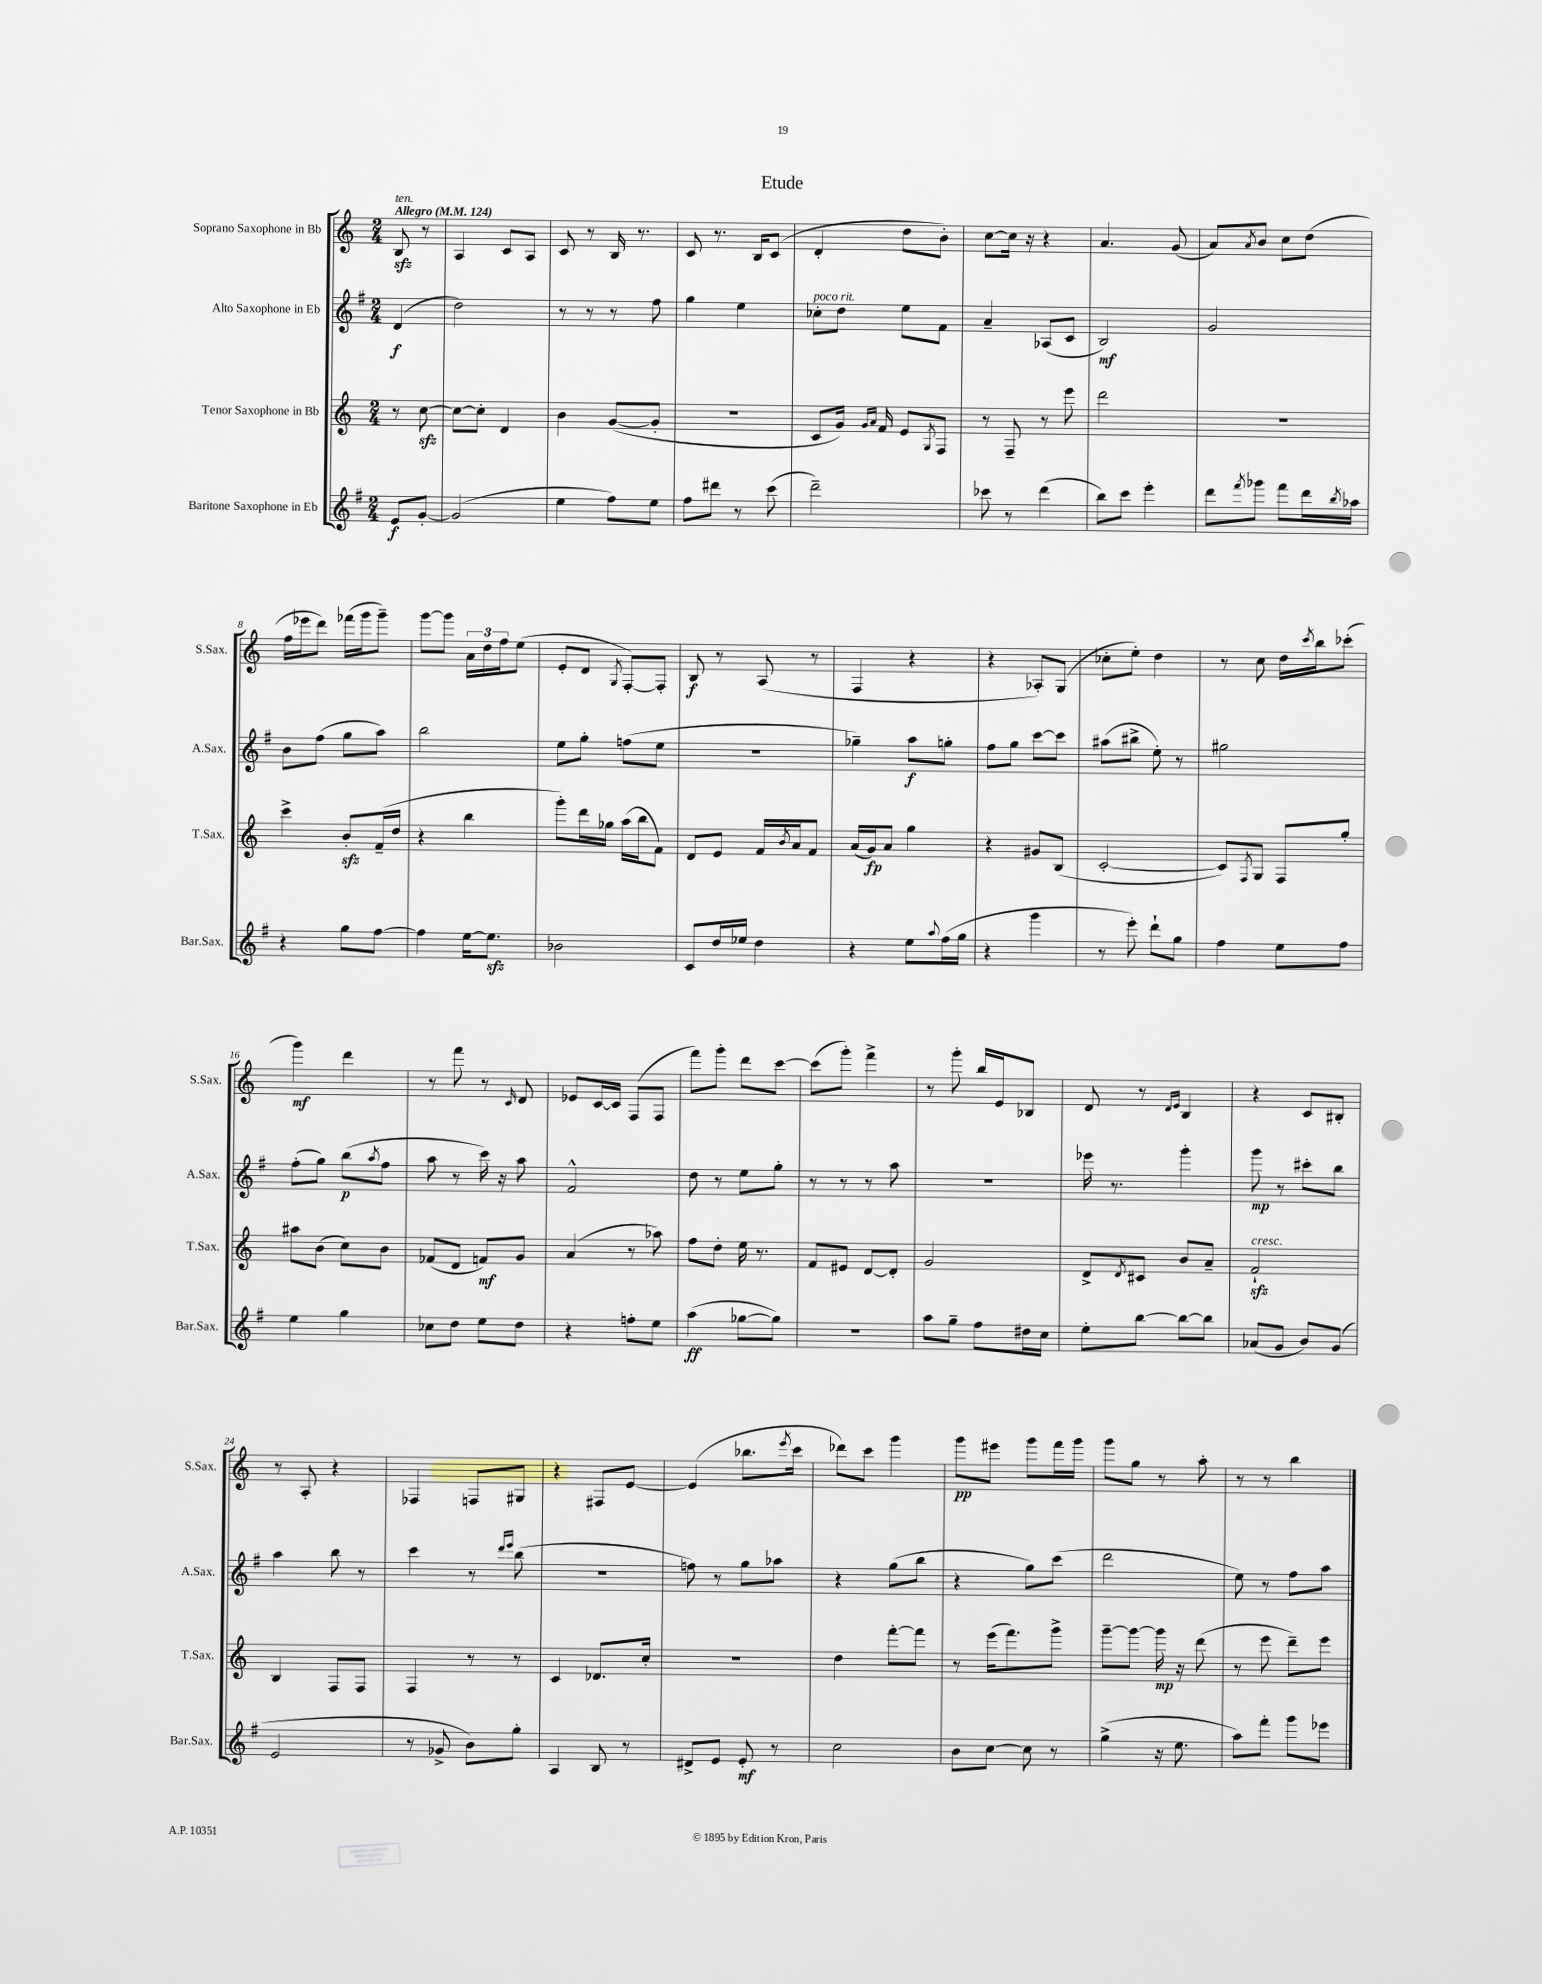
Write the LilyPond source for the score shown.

\header { title = "Etude" }
<<
\new StaffGroup <<
\new Staff = "s0" \with { instrumentName = "Soprano Saxophone in Bb" shortInstrumentName = "S.Sax." } {
    \clef treble \key c \major \numericTimeSignature \time 2/4 \partial 4 \tempo "Allegro" 4 = 124
    b8\sfz^\markup { \italic "ten." } r8 |
    a4 c'8 a8 |
    c'8 r8 b16 r8. |
    c'8 r8. b16 c'8( |
    d'4-. d''8 b'8-.) |
    c''8~ c''16 r16 r4 |
    a'4. g'8( |
    a'8) \acciaccatura { a'8 } b'8 c''8 d''8( |
    f''16 ees'''16 d'''8) fes'''16( g'''16 g'''8--) |
    g'''8~ g'''8 \tuplet 3/2 { a'16 d''16 f''16 } e''8( |
    e'8-. d'8 \acciaccatura { g8 } f8~-.) f8-. |
    b8\f r8 a8( r8 |
    f4 r4 |
    r4 aes8-.) g8( |
    ces''8-. e''8-.) d''4 |
    r8 c''8 d''16 \acciaccatura { c'''8 } b''16 ces'''8-.( |
    g'''4\mf) d'''4 |
    r8 f'''8 r8 \grace { c'16 } d'8 |
    ees'8 c'16~ c'16 f8( f8 |
    f'''8) g'''8-. d'''8 c'''8~ |
    c'''8( g'''8-.) f'''4-> |
    r8 g'''8-. b''16 e'16 bes8 |
    d'8 r8 \grace { d'16 e'16 } b4 |
    r4 c'8 bis8-. |
    r8 a8-. r4 |
    fes4 f8 gis8 |
    r4 fis8 e'8~ |
    e'4( bes''8. \acciaccatura { e'''8 } c'''16 |
    des'''8) c'''8 g'''4 |
    g'''8\pp eis'''8 g'''8 f'''16 g'''16 |
    g'''8 g''8 r8 a''8-. |
    r8 r8 b''4 \bar "|." |
}
\new Staff = "s1" \with { instrumentName = "Alto Saxophone in Eb" shortInstrumentName = "A.Sax." } {
    \clef treble \key g \major \numericTimeSignature \time 2/4 \partial 4
    d'4\f( |
    d''2) |
    r8 r8 r8 fis''8 |
    g''4 e''4 |
    ces''8-.^\markup { \italic "poco rit." } d''8 e''8 fis'8 |
    a'4-- aes8( c'8 |
    b2\mf) |
    g'2 |
    b'8 fis''8( g''8 a''8) |
    b''2 |
    e''8 g''8-. f''8( e''8 |
    R2 |
    ges''4--) a''8\f g''8-. |
    fis''8 g''8 c'''8~ c'''8 |
    ais''8( bis''8-> e''8-.) r8 |
    gis''2 |
    fis''8-.( g''8) b''8\p( \acciaccatura { a''8 } fis''8 |
    a''8 r8 c'''16) r16 a''8 |
    fis'2-^ |
    d''8 r8 e''8 g''8-. |
    r8 r8 r8 a''8 |
    R2 |
    ees'''16 r8. g'''4-. |
    g'''8\mp r8 cis'''8-. b''8 |
    a''4 b''8 r8 |
    c'''4 r8 \grace { d'''16 e'''16 } b''8( |
    r2 |
    f''8) r8 g''8 aes''8 |
    r4 g''8( b''8 |
    r4 g''8) c'''8( |
    d'''2 |
    e''8) r8 fis''8 a''8 \bar "|." |
}
\new Staff = "s2" \with { instrumentName = "Tenor Saxophone in Bb" shortInstrumentName = "T.Sax." } {
    \clef treble \key c \major \numericTimeSignature \time 2/4 \partial 4
    r8 c''8~\sfz |
    c''8~ c''8-. d'4 |
    b'4 g'8~( g'8-. |
    R2 |
    c'8 g'16) \grace { g'16 a'16 } f'16 e'8 \acciaccatura { g8 } f8 |
    r8 f8-- r8 e'''8 |
    d'''2 |
    r2 |
    c'''4-> b'8-.\sfz f'16--( d''16 |
    r4 b''4 |
    g'''8-.) d'''16 ges''16 a''16( b''16 f'8) |
    d'8 e'8 f'16 \acciaccatura { b'8 } a'16 f'8 |
    a'16( g'16\fp) a'8 g''4 |
    r4 gis'8 b8( |
    c'2~-. |
    c'8) \acciaccatura { f8 } g8 f8 g''8-. |
    ais''8 b'8( c''8) b'8 |
    fes'8( d'8 f'8\mf) g'8 |
    a'4( r8 aes''8) |
    f''8 d''8-. e''16 r8. |
    f'8 eis'8 d'8~ d'8-. |
    g'2 |
    d'8-> \acciaccatura { d'8 } cis'8 b'8 a'8-- |
    f'2-!\sfz^\markup { \italic "cresc." } |
    b4 f8 f8 |
    f4 r8 r8 |
    c'4 des'8. c''16-. |
    R2 |
    d''4 f'''8~-. f'''8 |
    r8 e'''16( f'''8.) g'''8-> |
    g'''8~-- g'''8~ g'''16\mp r16 d'''8( |
    r8 e'''8 d'''8--) e'''8 \bar "|." |
}
\new Staff = "s3" \with { instrumentName = "Baritone Saxophone in Eb" shortInstrumentName = "Bar.Sax." } {
    \clef treble \key g \major \numericTimeSignature \time 2/4 \partial 4
    e'8\f g'8~-. |
    g'2( |
    e''4 fis''8) e''8 |
    fis''8 dis'''8 r8 c'''8( |
    d'''2--) |
    ces'''8 r8 d'''4( |
    b''8) c'''8 e'''4-. |
    d'''8 \acciaccatura { fis'''8 } ges'''8 fis'''8 d'''16 \acciaccatura { b''8 } aes''16 |
    r4 g''8 fis''8~ |
    fis''4 e''16~ e''8.\sfz |
    bes'2 |
    c'8 d''16 ees''16 d''4 |
    r4 e''8 \appoggiatura { a''8 } fis''16( g''16 |
    r4 g'''4 |
    r8 e'''8-.) d'''8-! g''8 |
    fis''4 e''8 fis''8 |
    e''4 g''4 |
    ces''8 d''8 e''8 d''8 |
    r4 f''8-. e''8 |
    a''4\ff( ges''8~ ges''8) |
    r2 |
    a''8 g''8-- fis''8 dis''16 c''16 |
    e''8-. b''8~ b''8~ b''8 |
    aes'8( g'8 b'8) g'8( |
    e'2 |
    r8 ges'8-> b'8) g''8-. |
    a4 b8 r8 |
    dis'8-> e'8 e'8-.\mf r8 |
    c''2 |
    b'8 c''8~ c''8 r8 |
    g''4->( r16 e''8. |
    a''8) fis'''8-. g'''8 ees'''8 \bar "|." |
}
>>
>>
